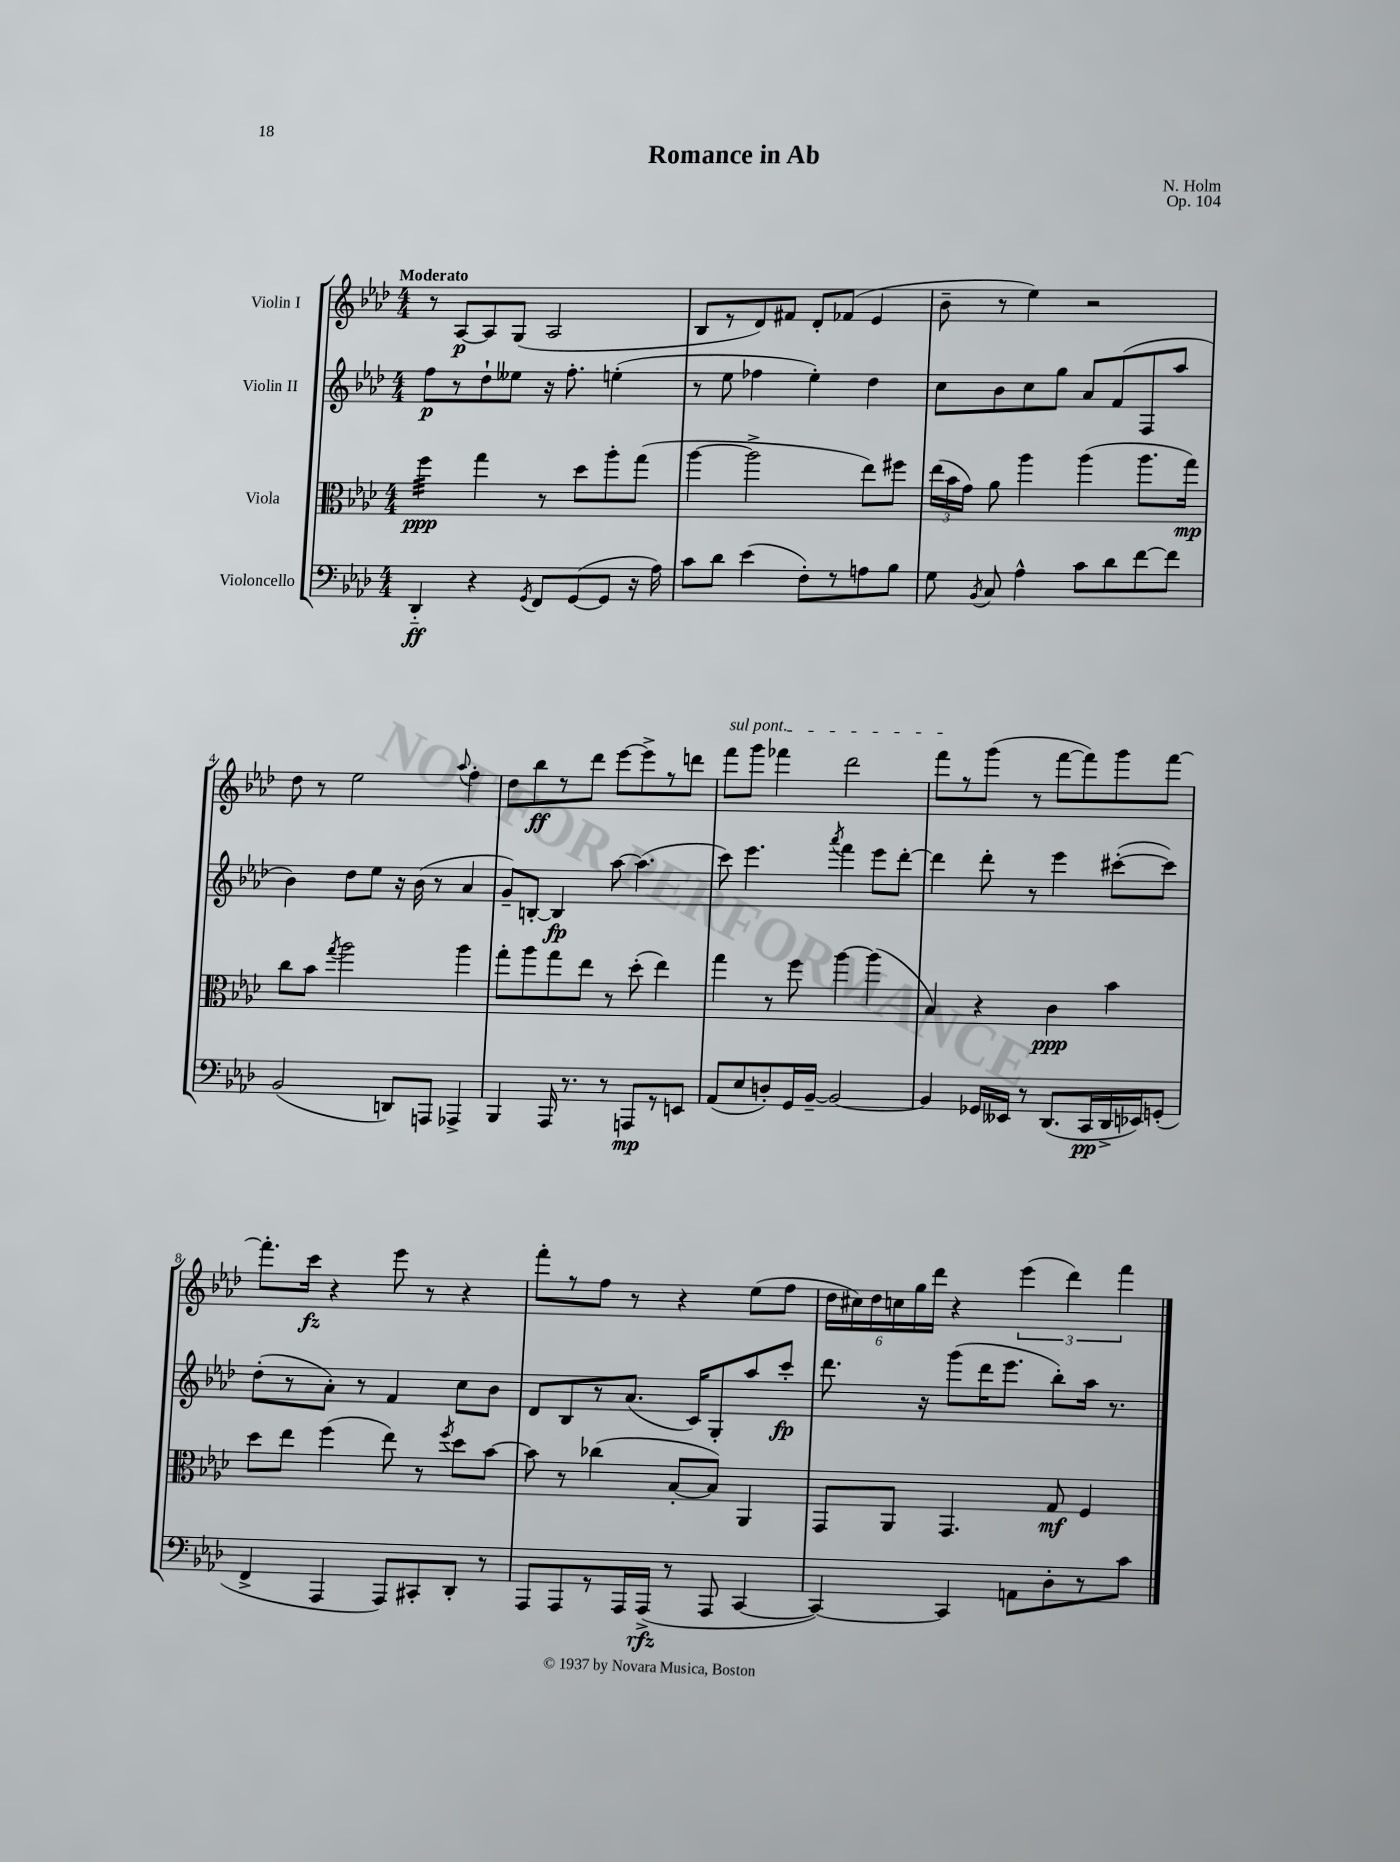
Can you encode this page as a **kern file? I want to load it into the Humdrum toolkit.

**kern	**kern	**kern	**kern
*staff4	*staff3	*staff2	*staff1
*clefF4	*clefC3	*clefG2	*clefG2
*k[b-e-a-d-]	*k[b-e-a-d-]	*k[b-e-a-d-]	*k[b-e-a-d-]
*M4/4	*M4/4	*M4/4	*M4/4
4DD-'~	4ff	8ff	8r
.	.	8r	[8A-
4r	4gg	8dd-`	8A-]
.	.	8ee--	(8G
8qGG	.	.	.
8FF	8r	16r	2A-
.	.	8.ff'	.
([8GG	8dd-	.	.
8GG]	8aa-'	(4ee'	.
16r	(8gg	.	.
16A-)	.	.	.
=	=	=	=
8c	[4aa-	8r	8B-
8d-	.	8ee-	8r
(4e-	2aa-^]	4ff-	8d-)
.	.	.	8f#
8F')	.	4ee-')	8d-'
8r	.	.	(8f-
8A	8ee-)	4dd-	4e-
8B-	8ff#	.	.
=	=	=	=
8G	(24ee-	8cc	8b-~
.	24b-	.	.
.	24g)	.	.
8qBB-	.	.	.
8C	8a-	8b-	8r
4A-^^	4aa-	8cc	4ee-)
.	.	8gg	.
8c	(4aa-	8a-	2r
8d-	.	(8f	.
[8f	8.aa-	8F	.
8f]	.	8aa-	.
.	16gg)	.	.
=	=	=	=
(2BB-	8cc	4b-)	8dd-
.	8b-	.	8r
.	8qgg	.	.
.	2aa-	8dd-	2ee-
.	.	8ee-	.
8DD)	.	16r	.
.	.	(16b-	.
8AAA	.	8r	.
.	.	.	8qqaa-
4AAA-^	4aa-	4a-	4ff'
=	=	=	=
4BBB-	8gg'	8g~)	8dd-
.	8aa-	[8B'	8bb-
16AAA-	8gg	4B]	8r
8.r	.	.	.
.	8ee-	.	8ddd-
8r	8r	[8aa-	[8eee-
8AAA	(8dd-'	(4.aa-]	8eee-^]
8r	4ee-)	.	8r
8EE	.	.	8ddd
=	=	=	=
(8AA-	4gg	8ccc)	8fff
8E-	.	4.eee-	8ggg
8D')	8r	.	4fff-
16GG	8ff	.	.
[16BB-~	.	.	.
.	.	8qaaa-	.
2BB-_	[4aa-	4fff	2ddd-
.	(4aa-]	8eee-	.
.	.	[8ddd-'	.
=	=	=	=
4BB-]	4B-)	4ddd-]	8fff
.	.	.	8r
16GG-	4r	8ddd-'	(8ggg
16EE--	.	.	.
8r	.	8r	8r
(8.DD-	4c	4eee-	[8fff
.	.	.	8fff])
16CC	.	.	.
16DD-^	4b-	([8ccc#'	8ggg
16EE-)	.	.	.
(8GG'	.	8ccc#])	[8fff
=	=	=	=
4FF^	8dd-	(8dd-'	8.fff']
.	8ee-	8r	.
.	.	.	16ccc
4AAA-	(4ff	8a-')	4r
.	.	8r	.
8AAA-)	8ee-)	4f	8eee-
8CC#'	8r	.	8r
.	8qff	.	.
8DD-'	8dd-	8cc	4r
8r	[8b-	8b-	.
=	=	=	=
8AAA-	8b-]	8d-	8fff'
8AAA-	8r	8B-	8r
8r	(4cc-	8r	8ff
16AAA-	.	(8.a-	8r
(16AAA-^	.	.	.
8r	[8B-'	.	4r
.	.	16c)	.
8AAA-	8B-])	8G'	.
[4CC	4AA-	8aa-	(8ee-
.	.	8ccc'	8ff
=	=	=	=
4CC_)	8GG	8.ddd-	24dd-
.	.	.	24cc#)
.	.	.	24dd-
.	8AA-	.	24cc
.	.	.	24gg
.	.	16r	.
.	.	.	24ddd-
4CC]	4.GG	(8ggg	4r
.	.	16ddd-	.
.	.	8.eee-	.
8AA	.	.	(6eee-
8D-'	8G	8bb-')	.
.	.	.	6ddd-)
8r	4F	16aa-	.
.	.	8.r	.
.	.	.	6fff
8c	.	.	.
==	==	==	==
*-	*-	*-	*-
